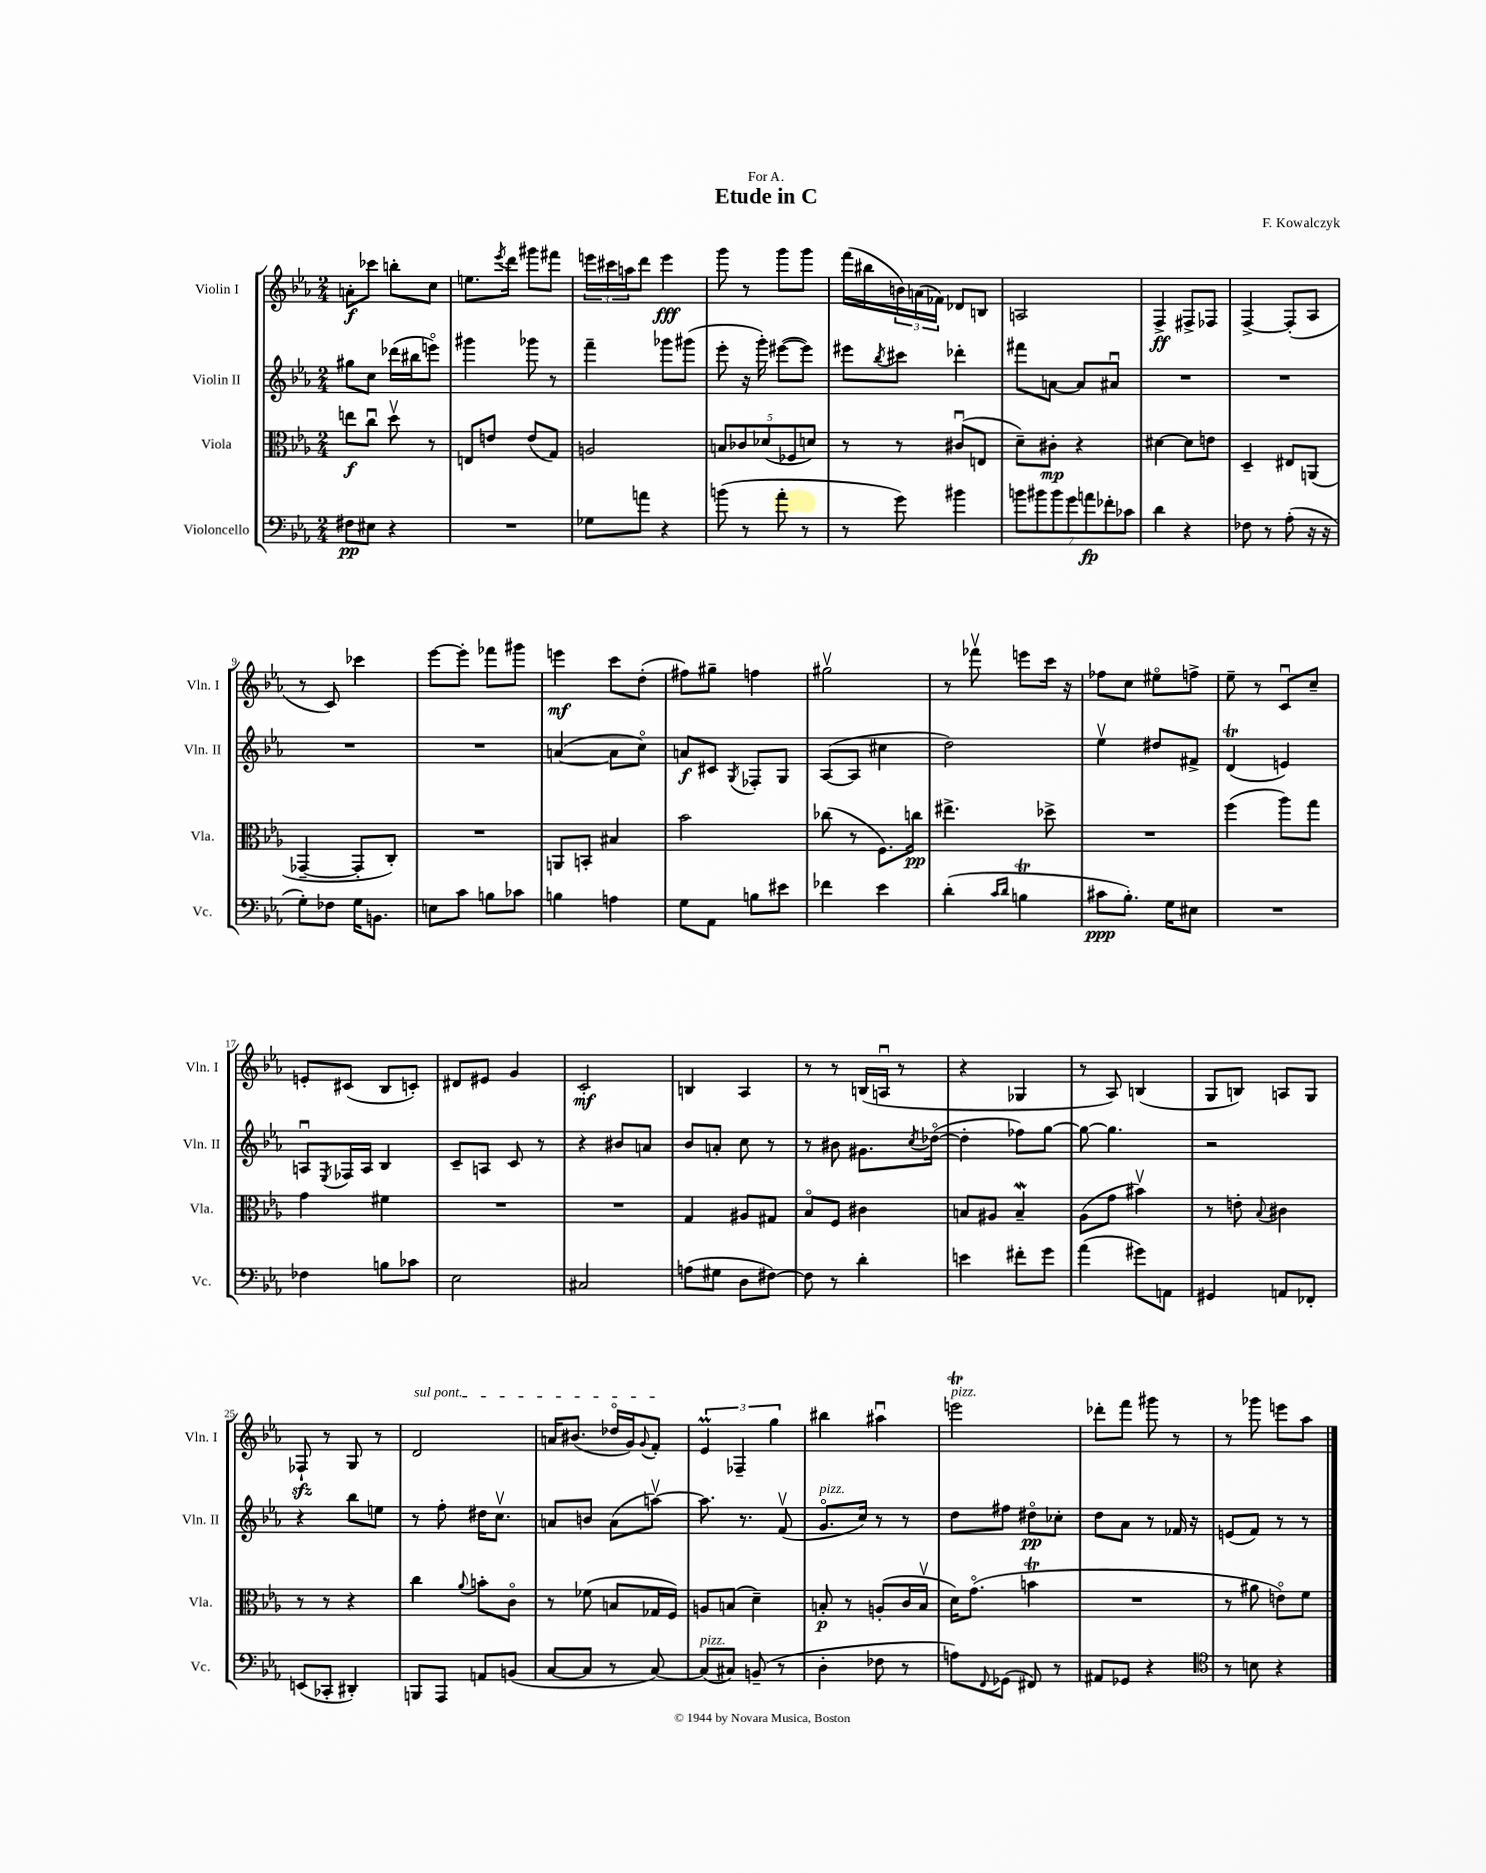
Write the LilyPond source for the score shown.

\header { title = "Etude in C" composer = "F. Kowalczyk" dedication = "For A." }
<<
\new StaffGroup <<
\new Staff = "s0" \with { instrumentName = "Violin I" shortInstrumentName = "Vln. I" } {
    \clef treble \key ees \major \numericTimeSignature \time 2/4
    a'8-.\f ces'''8 b''8-. c''8 |
    e''8. \acciaccatura { ees'''8 } d'''16 gis'''8 fis'''8 |
    \tuplet 3/2 { e'''16 cis'''16 a''16 } d'''8 e'''4\fff |
    g'''8 r8 g'''8 g'''8 |
    f'''16( bis''16 \tuplet 3/2 { b'16) a'16( fes'16) } des'8 b8 |
    a2 |
    f4->\ff fis8-> fes8 |
    f4~-> f8-.( aes8 |
    r8 c'8) ces'''4 |
    ees'''8~ ees'''8-. fes'''8 gis'''8 |
    e'''4\mf c'''8 d''8-.( |
    fis''8) gis''8-- f''4 |
    gis''2\upbow |
    r8 fes'''8\upbow e'''8 c'''16 r16 |
    fes''8 c''8 eis''8\flageolet f''8-> |
    ees''8-- r8 c'8\downbow c''8-- |
    e'8-. cis'8( bes8 c'8-.) |
    dis'8 eis'8 g'4 |
    c'2-.\mf |
    b4 aes4 |
    r8 r8 b16( a16\downbow r8 |
    r4 ges4 |
    r8 aes8) b4( |
    g8 b8) a8 g8 |
    fes8-!\sfz r8 g8 r8 |
    \once \override TextSpanner.bound-details.left.text = \markup { \italic "sul pont." } d'2\startTextSpan |
    a'16 bis'8.( des''16\flageolet g'16) \appoggiatura { g'8 } f'8-.\stopTextSpan |
    \tuplet 3/2 { ees'4\prall fes4-- g''4 } |
    bis''4 ais''4\downbow |
    e'''2\trill^\markup { \italic "pizz." } |
    des'''8-. f'''8 gis'''8 r8 |
    r8 ges'''8 e'''8 aes''8 \bar "|." |
}
\new Staff = "s1" \with { instrumentName = "Violin II" shortInstrumentName = "Vln. II" } {
    \clef treble \key ees \major \numericTimeSignature \time 2/4
    gis''8 c''8 des'''16( bis''16 e'''8\flageolet) |
    gis'''4 ges'''8 r8 |
    f'''4-- ges'''8 gis'''8( |
    ees'''8-. r16 g'''16-.) eis'''8~( eis'''8) |
    eis'''8 \acciaccatura { bes''8 } cis'''8 des'''4-. |
    fis'''8 a'8~ a'8 ais'8\downbow |
    R2 |
    R2 |
    R2 |
    R2 |
    a'4~( a'8 c''8\flageolet) |
    a'8\f cis'8 \acciaccatura { g8 } fes8-. g8 |
    aes8~( aes8 cis''4 |
    d''2) |
    ees''4\upbow dis''8 fis'8-> |
    d'4\trill( e'4) |
    a8\downbow \acciaccatura { ees8 } fes16 a16 bes4 |
    c'8-- a8 c'8 r8 |
    r4 bis'8 a'8 |
    bes'8 a'8-. c''8 r8 |
    r8 bis'8 gis'8. \acciaccatura { c''8 } des''16~\flageolet( |
    des''4-. fes''8) g''8~ |
    g''8~ g''4. |
    r2 |
    r4 bes''8 e''8 |
    r8 f''8-. dis''16 c''8.\upbow |
    a'8 b'8 a'8( a''8~\upbow) |
    a''8. r8. f'8\upbow( |
    g'8.\flageolet^\markup { \italic "pizz." } c''16) r8 r8 |
    d''8 fis''8 dis''8\flageolet\pp ces''8-. |
    d''8 aes'8 r8 fes'16 r16 |
    e'8( f'8) r8 r8 \bar "|." |
}
\new Staff = "s2" \with { instrumentName = "Viola" shortInstrumentName = "Vla." } {
    \clef alto \key ees \major \numericTimeSignature \time 2/4
    e''8\f c''8\downbow d''8\upbow r8 |
    e8 e'8 e'8( g8) |
    a2 |
    \tuplet 5/4 { b8 ces'8 des'8( fes8 d'8) } |
    r8 r8 cis'8\downbow( e8 |
    d'8--) cis'8-.\mp r4 |
    dis'4~ dis'8 e'8 |
    d4-- eis8 a,8( |
    ges,4~-- ges,8-. c8-.) |
    R2 |
    a,8 b,8-. bis4 |
    bes'2 |
    ces''8( r8 f8.) c''16\pp |
    eis''4.-> des''8-> |
    R2 |
    f''4( aes''8) g''8 |
    g'4 fis'4 |
    R2 |
    R2 |
    g4 ais8 gis8 |
    bes8\flageolet f8 cis'4 |
    b8 ais8 b4--\mordent |
    aes8( g'8 bis'4\upbow) |
    r8 e'8-. \appoggiatura { bes8 } cis'4 |
    r8 r8 r4 |
    c''4 \appoggiatura { aes'8 } b'8-. c'8\flageolet |
    r8 fes'8( b8 ges16 f16) |
    a8 b8( d'4--) |
    b8-.\p r8 a8-.( c'16 b16\upbow |
    d'16) g'8.\flageolet( b'4\trill |
    R2 |
    r8 ais'8 e'8\flageolet) f'8 \bar "|." |
}
\new Staff = "s3" \with { instrumentName = "Violoncello" shortInstrumentName = "Vc." } {
    \clef bass \key ees \major \numericTimeSignature \time 2/4
    fis8\pp eis8 r4 |
    R2 |
    ges8 a'8 r4 |
    b'8( r8 aes'8-. r8 |
    r8 g'8) bis'4 |
    \tuplet 7/4 { b'8 bis'8 bis'8 g'8 a'8\fp fes'8-. ces'8 } |
    d'4 r4 |
    fes8 r8 aes8-.( r16 r16 |
    g8-.) fes8 g16 b,8. |
    e8 c'8 b8 ces'8 |
    b4 a4 |
    g8 aes,8 b8 eis'8 |
    fes'4 ees'4 |
    d'4-.( \grace { c'16 d'16 } b4\trill |
    cis'8\ppp bes8.-.) g16 eis8 |
    R2 |
    fes4 b8 ces'8 |
    ees2 |
    cis2 |
    a8( gis8 d8 fis8~) |
    fis8 r8 d'4-. |
    e'4 fis'8-. g'8 |
    aes'4( gis'8) a,8 |
    gis,4 a,8 fes,8-. |
    e,8( ces,8-. dis,4-.) |
    b,,8 aes,,8 a,8 b,8( |
    c8~ c8 r8 c8~) |
    c8^\markup { \italic "pizz." }( cis8) b,8--( r8 |
    d4-. fes8 r8 |
    a8) \appoggiatura { f,8 } ges,8( fis,8) r8 |
    ais,8 ges,8 r4 |
    \clef tenor r8 b8 r4 \bar "|." |
}
>>
>>
